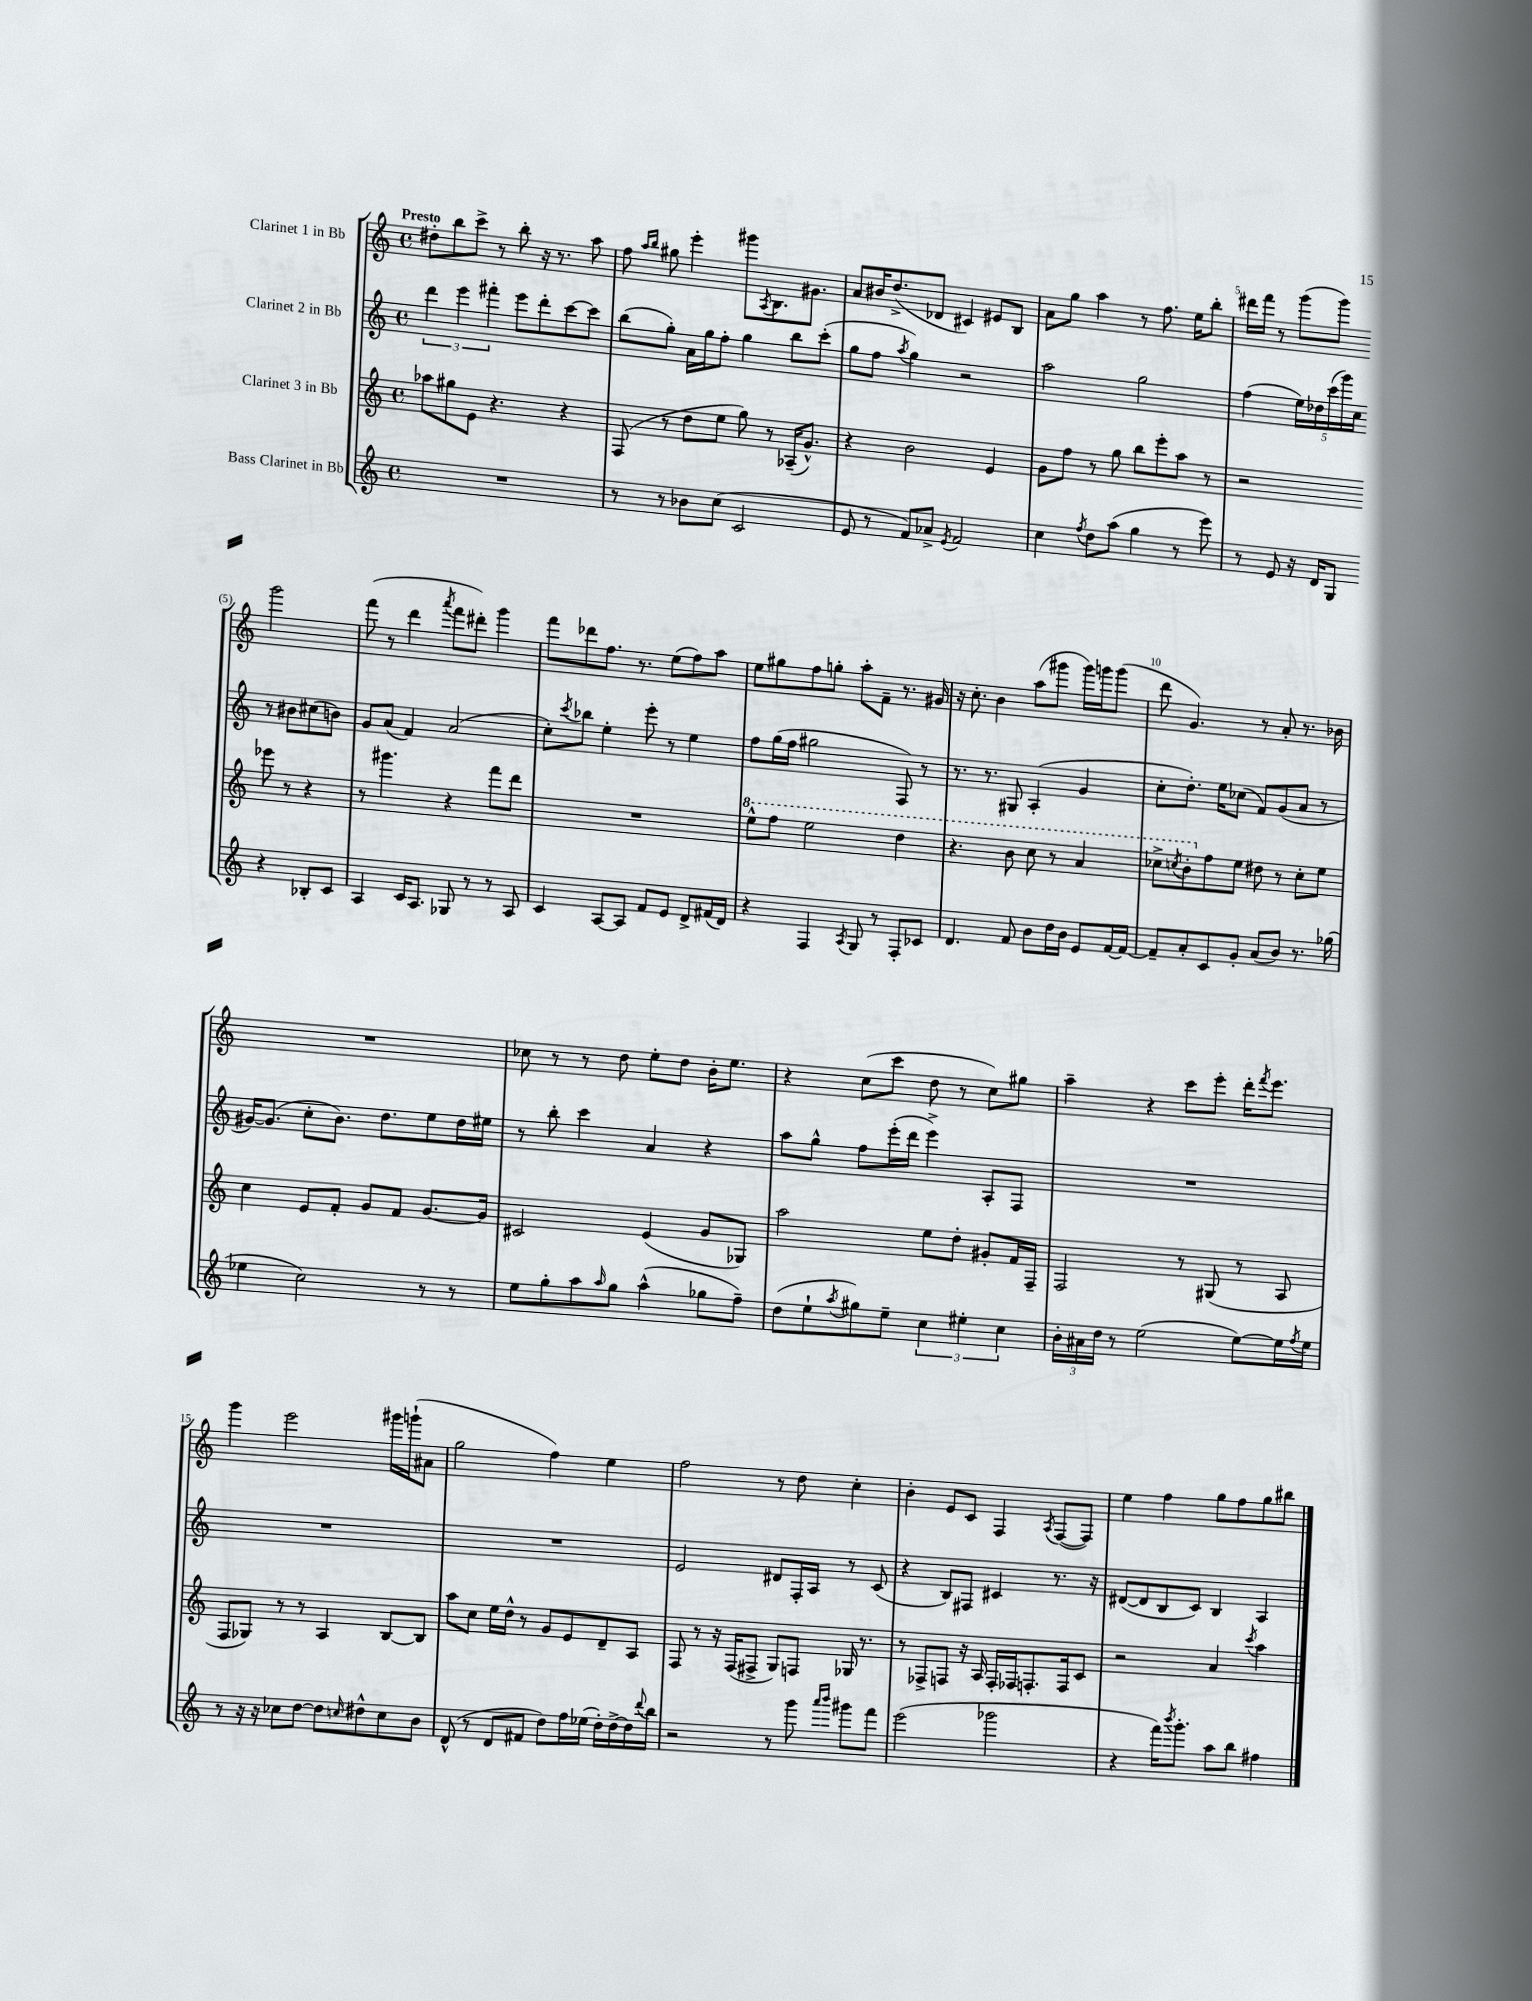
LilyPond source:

<<
\new StaffGroup <<
\new Staff = "s0" \with { instrumentName = "Clarinet 1 in Bb" } {
    \clef treble \key c \major \defaultTimeSignature \time 4/4 \tempo "Presto"
    dis''8-. b''8 c'''8-> r8 b''8-. r16 r8. a''8 |
    f''8 \grace { a''16 b''16 } gis''8 e'''4-. gis'''8 \acciaccatura { a8 } b8. gis'8. |
    a'8 bis'16 d''8.->( des'8 cis'4) eis'8 b8 |
    a'8 g''8 a''4 r8 f''8. e''16 b''8-. |
    dis'''16 f'''16 r8 g'''8( g'''8) g'''2 |
    f'''8( r8 d'''4 \acciaccatura { a'''8 } f'''8 dis'''8-.) g'''4 |
    f'''8 des'''8 f''8. r8. e''8( f''8) a''8 |
    e''8 gis''8 f''8 g''8-. a''8-. f'8-- r8. gis'16 |
    r16 c''8.-. b'4 a''8( gis'''8 gis'''16) g'''16 g'''8( |
    d'''8 g'4.) r8 a'8-. r8. bes'16 |
    R1 |
    ces''8 r8 r8 d''8 e''8-. d''8 b'16-. e''8. |
    r4 c''8( c'''8 d''8 r8 c''8) gis''8 |
    a''4-- r4 c'''8 e'''8-. d'''16-. \acciaccatura { f'''8 } e'''8. |
    g'''4 e'''2 gis'''16 g'''16-!( ais'8 |
    g''2 f''4) e''4 |
    f''2 r8 d''8 c''4-. |
    b'4-. e'8 c'8 f4 \acciaccatura { a8 } f8~( f8) |
    e''4 f''4 g''8 f''8 g''8 bis''8 \bar "|." |
}
\new Staff = "s1" \with { instrumentName = "Clarinet 2 in Bb" } {
    \clef treble \key c \major \defaultTimeSignature \time 4/4
    \tuplet 3/2 { d'''4 e'''4 fis'''4-. } e'''8 d'''8-. c'''8~ c'''8 |
    b''8( g''8-.) a'16 g''16 f''8-. g''4 b''8 c'''8-.( |
    g''8 f''8 \acciaccatura { a''8 } g''4) r2 |
    a''2 g''2 |
    f''4( \tuplet 5/4 { e''16) des''16 c'''16( g'''16) c''16 } r8 bis'8 cis''8( b'8) |
    g'8 a'8( f'4) a'2( |
    c''8-.) \acciaccatura { c'''8 } bes''8 e''4-. e'''8-. r8 e''4 |
    f''8 g''16( f''16 gis''2 f8) r8 |
    r8. r8. gis8 a4-.( g'4 |
    c''8-. d''8.-.) e''16 ces''8( f'8) g'8( a'8 r8 |
    gis'16~) gis'8.( c''8-. b'8.) d''8. e''8 d''16 eis''16 |
    r8 b''8-. c'''4 a'4 r4 |
    a''8 g''8-^ f''8 e'''16-.( d'''16 e'''4->) a8-. f8 |
    R1 |
    R1 |
    R1 |
    e'2 dis'8 f16-. a16 r8 c'8( |
    r4 b8) fis8 cis'4 r8. r16 |
    dis'8~( dis'8 b8 c'8) b4 a4 \bar "|." |
}
\new Staff = "s2" \with { instrumentName = "Clarinet 3 in Bb" } {
    \clef treble \key c \major \defaultTimeSignature \time 4/4
    aes''8 gis''8 e'8 r4. r4 |
    f8( r8 d''8 e''8 g''8) r8 aes16--( g'8.-^) |
    r4 b'2 e'4 |
    g'8 f''8 r8 g''8 b''8 e'''8-. a''8 r8 |
    r2 ees'''8 r8 r4 |
    r8 gis'''4. r4 f'''8 d'''8 |
    R1 |
    \ottava #1 e'''8-^ f'''8 e'''2 d'''4 |
    r4. b''8 c'''8 r8 a''4 |
    ces'''8-> \acciaccatura { c'''8 } b''8-. \ottava #0 f''8 e''8 dis''8 r8 c''8-. e''8 |
    c''4 e'8 f'8-. g'8 f'8 g'8.~ g'16 |
    cis'2 e'4( g'8 ges8) |
    a''2 e''8 d''8-. gis'8-. f'16 f16-- |
    f2 r8 gis8( r8 a8 |
    f8 ges8) r8 r8 a4 b8~ b8 |
    a''8 c''8 e''16 d''16-^ r8 g'8 e'8 d'8-- a8 |
    f8 r8 r16 f16( fis8-> g8) f8 ges16 r8. |
    r8 fes8-> f8 r16 a16 f16-. fes16 f8.-. f16 c'8 |
    r2 a'4 \acciaccatura { c'''8 } a''4 \bar "|." |
}
\new Staff = "s3" \with { instrumentName = "Bass Clarinet in Bb" } {
    \clef treble \key c \major \defaultTimeSignature \time 4/4
    R1 |
    r8 r8 bes'8 c''8( c'2 |
    e'8 r8 f'8) aes'8-> \acciaccatura { e'8 } f'2 |
    c''4 \acciaccatura { f''8 } d''8 a''8( g''4 r8 e'''8) |
    r8 e'8 r16 d'16 g8 r4 bes8-. c'8 |
    a4 c'16 a8. ges8 r8 r8 a8 |
    c'4 a8~ a8 f'8 e'8 d'8-> fis'16( d'16) |
    r4 f4 \acciaccatura { a8 } g8 r8 f8-. ces'8 |
    d'4. f'8 b'8 d''16 b'16 e'8 f'16~ f'16~ |
    f'8-- a'8-. c'8 g'8-. a'8( b'8) r8. ges''16( |
    ees''4 c''2) r8 r8 |
    e''8 g''8-. a''8 \grace { a''16 } g''8 a''4-^( ges''8 f''8--) |
    d''8( e''8-! \acciaccatura { a''8 } gis''8) e''8-- \tuplet 3/2 { c''4 eis''4-. c''4 } |
    \tuplet 3/2 { b'16-. ais'16 d''16 } r8 e''2( e''8~) e''16 \acciaccatura { f''8 } e''16 |
    r8 r16 r16 ces''8 d''8~ d''8 \grace { c''16 } dis''8-^ c''8 b'8 |
    d'8-^( r8 d'8 fis'8 d''8) f''16 ees''16( d''16-.) d''16~-> d''16 \appoggiatura { d'''8 } b''16 |
    r2 r8 g'''8 \grace { a'''16 b'''16 } gis'''8 f'''8 |
    e'''2( ges'''2 |
    r4 f'''16) \acciaccatura { b'''8 } g'''8.-. a''8 b''8 fis''4 \bar "|." |
}
>>
>>
\layout { \context { \Score \override BarNumber.break-visibility = ##(#f #t #t) barNumberVisibility = #(every-nth-bar-number-visible 5) } }
